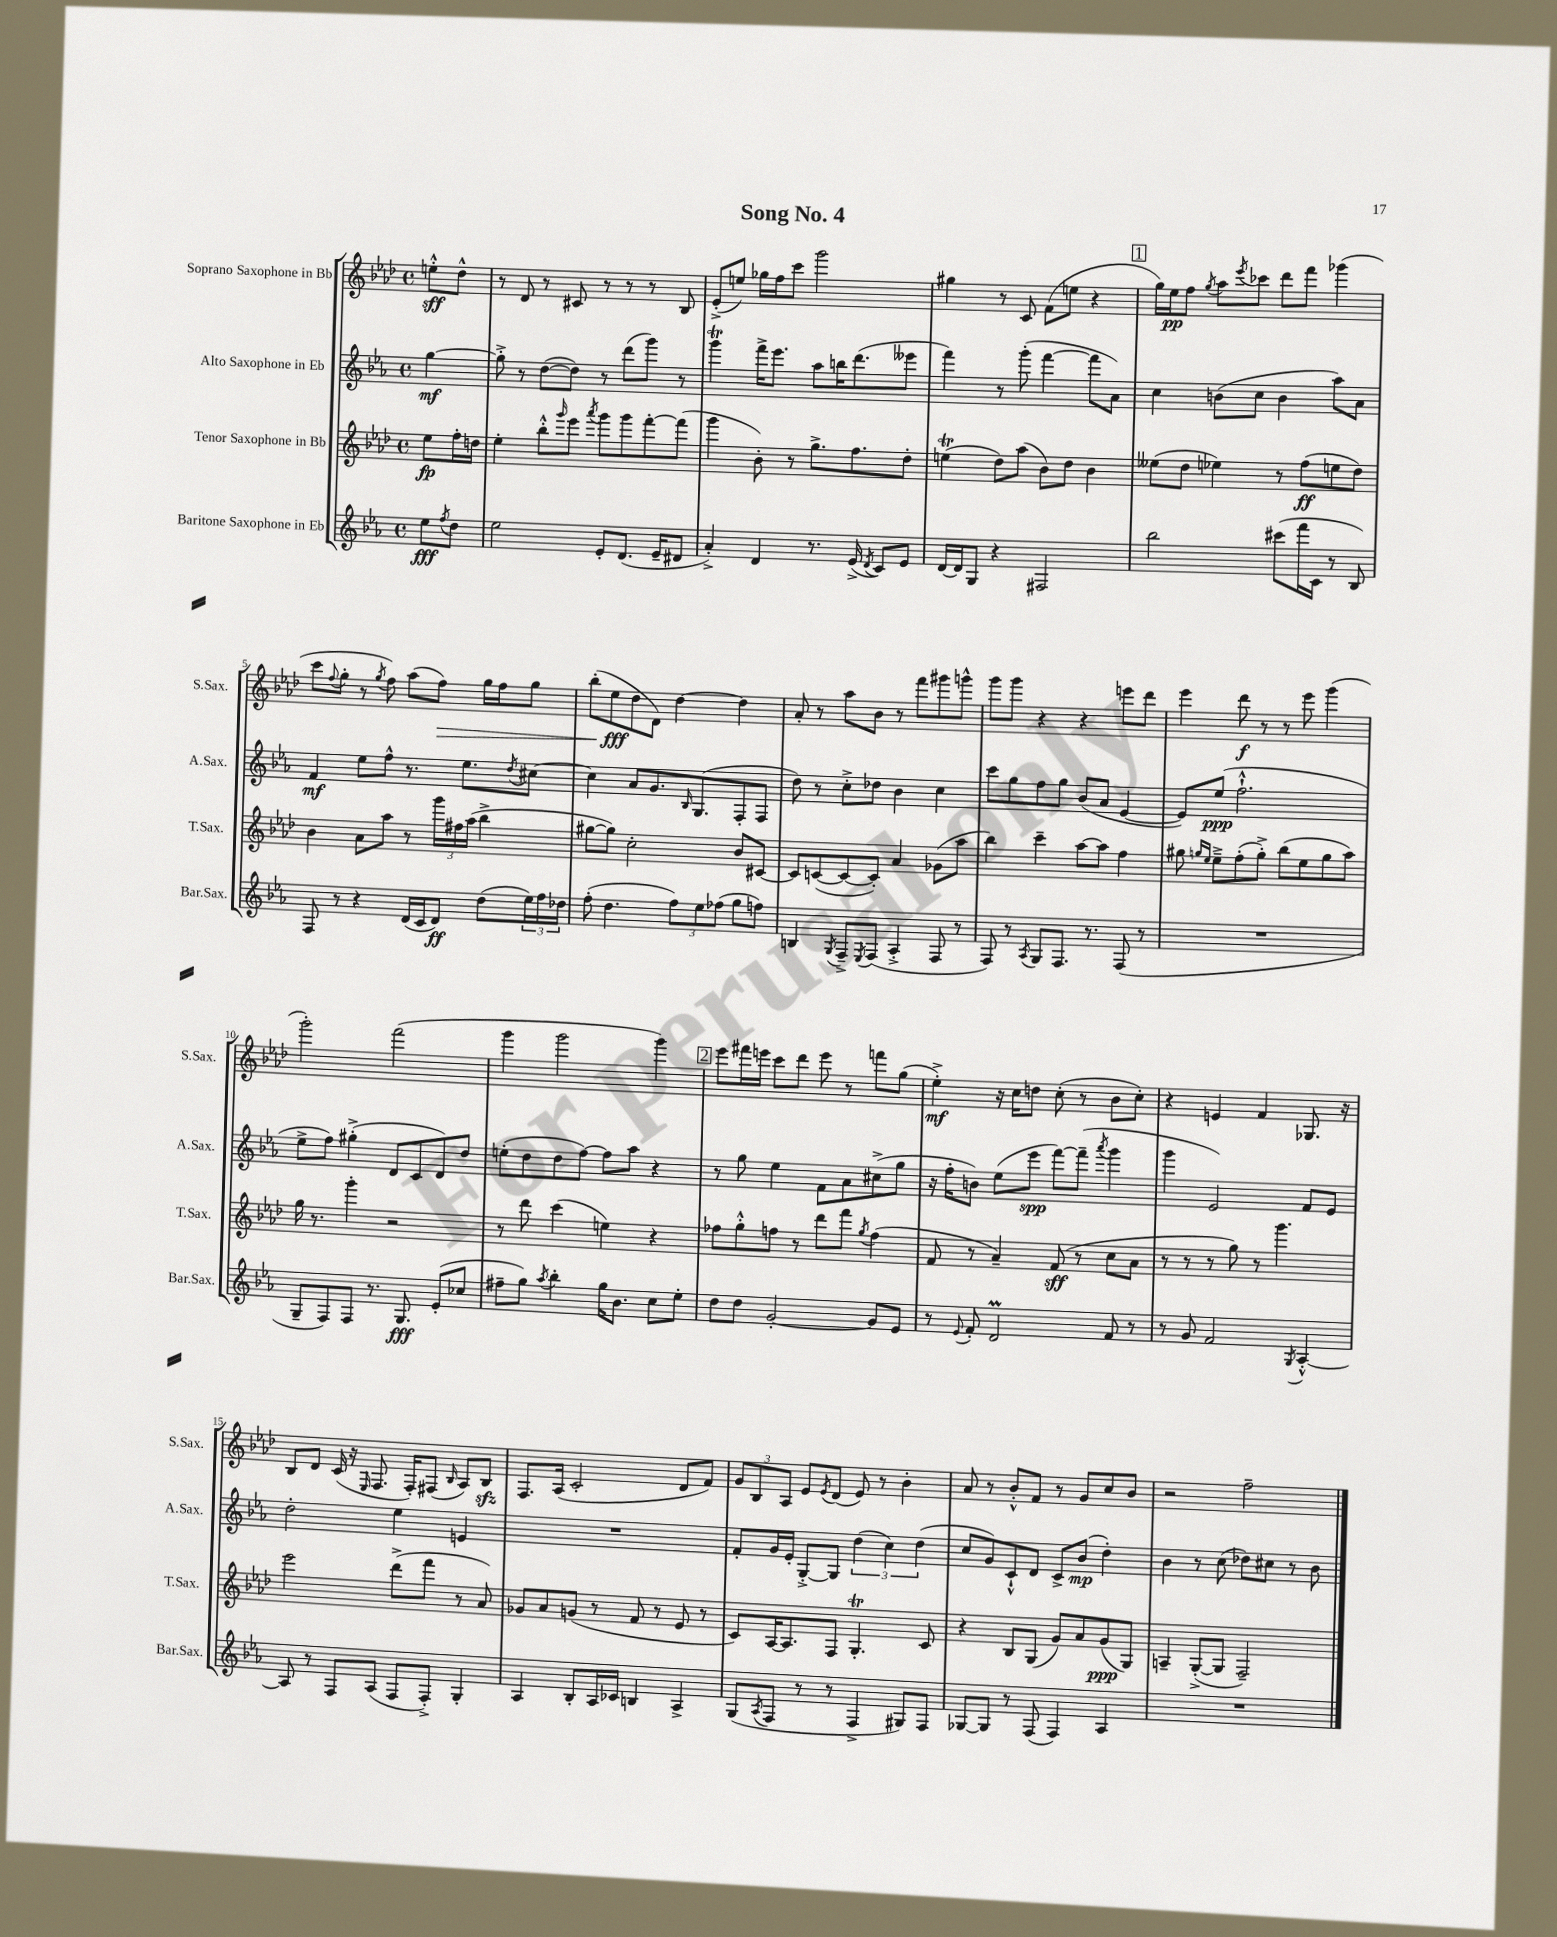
\header { title = "Song No. 4" }
<<
\new StaffGroup <<
\new Staff = "s0" \with { instrumentName = "Soprano Saxophone in Bb" shortInstrumentName = "S.Sax." } {
    \clef treble \key aes \major \defaultTimeSignature \time 4/4 \partial 4
    e''8-.-^\sff des''8-^ |
    r8 des'8 r8 cis'8 r8 r8 r8 bes8 |
    ees'8-.->( e''8) ges''16 f''16 c'''8 g'''2 |
    gis''4 r8 c'8 f'8( e''8 r4 |
    \mark \markup { \box "1" } g''16) ees''16\pp f''8 \acciaccatura { g''8 } aes''8 \acciaccatura { ees'''8 } ces'''8 des'''8 f'''8 ges'''4( |
    c'''8 \appoggiatura { f''8 } g''8-. r8 \acciaccatura { g''8 } f''8) aes''8( f''8\>) g''16 f''16 g''8 |
    bes''8-.( ees''8\fff\! des''8 des'8) des''4~ des''4 |
    aes'8-. r8 aes''8 bes'8 r8 f'''8 gis'''8 g'''8-^ |
    g'''8 g'''8 r4 r4 e'''8 des'''8 |
    ees'''4 des'''8\f r8 r8 ees'''8 g'''4( |
    g'''2-.) f'''2( |
    g'''4 g'''2 g'''4) |
    \mark \markup { \box "2" } ees'''8 fis'''16 e'''16 c'''8 des'''8 e'''8 r8 f'''8 g''8( |
    ees''4-.->\mf) r16 c''16 d''8 c''8-.( r8 bes'8 c''8-.) |
    r4 e'4 f'4 ges8. r16 |
    bes8 des'8 c'16( r16 \grace { ees16 } f8. f16-.) fis8( \grace { bes16 } aes8) bes8\sfz |
    f8. aes16( c'2-. des'8 f'8) |
    \tuplet 3/2 { g'8 bes8 aes8 } ees'8 \acciaccatura { ees'8 } des'8( ees'8) r8 bes'4-. |
    aes'8 r8 bes'8-.-^ f'8 r8 g'8 c''8 bes'8 |
    r2 f''2-- \bar "|." |
}
\new Staff = "s1" \with { instrumentName = "Alto Saxophone in Eb" shortInstrumentName = "A.Sax." } {
    \clef treble \key ees \major \defaultTimeSignature \time 4/4 \partial 4
    g''4~\mf |
    g''8-.-> r8 d''8~( d''8) r8 d'''8( g'''8) r8 |
    g'''4\trill f'''16-> ees'''8. aes''8 b''16 d'''8.( eeses'''8 |
    f'''4) r8 g'''8-.( f'''4~ f'''8 aes'8) |
    \mark \markup { \box "1" } c''4 b'8( c''8 b'4 aes''8) aes'8 |
    f'4\mf ees''8 f''8-^ r8. ees''8. \acciaccatura { d''8 } cis''8~ |
    cis''4 aes'8 g'8. \grace { bes16 } g8.( f8-. f8 |
    d''8) r8 c''8-.-> des''8 bes'4 c''4 |
    c'''8 g''8 f''8 g''8 bes'8( aes'8 ees'4~ |
    ees'8) ees''8\ppp( f''2.-!-^ |
    ees''8-> f''8) gis''4-.->( d'8 c'8 d'8) d''8 |
    e''8-.( d''8 d''8 f''8~) f''8 aes''8 r4 |
    \mark \markup { \box "2" } r8 g''8 ees''4 f'8 aes'8 cis''8->( g''8 |
    r16 f''16-. b'8) ees''8( ees'''8\spp f'''8~) f'''8--( \acciaccatura { aes'''8 } g'''4 |
    g'''4 ees'2) f'8 ees'8 |
    d''2-. ees''4 e'4 |
    R1 |
    f'8-. g'16 ees'16-. g8~-.-> g8 \tuplet 3/2 { d''4( c''4) d''4( } |
    c''8 g'8) c'8-!-^ d'8 c'8-> bes'8\mp( d''4-.) |
    bes'4 r8 c''8( des''8) cis''8 r8 bes'8 \bar "|." |
}
\new Staff = "s2" \with { instrumentName = "Tenor Saxophone in Bb" shortInstrumentName = "T.Sax." } {
    \clef treble \key aes \major \defaultTimeSignature \time 4/4 \partial 4
    ees''8\fp f''16-. d''16 |
    ees''4-. bes''8-.-^ \grace { g'''16 } ees'''8 \acciaccatura { aes'''8 } g'''8 g'''8 f'''8~-. f'''8( |
    g'''4 bes'8-.) r8 g''8.-> f''8. des''8-. |
    e''4\trill( des''8) aes''8( bes'8) des''8 bes'4 |
    \mark \markup { \box "1" } eeses''8( des''8 ees''4) r8 f''8\ff( e''8 des''8) |
    bes'4 aes'8 aes''8 r8 \tuplet 3/2 { g'''16 fis''16 aes''16( } bes''4-> |
    gis''8~ gis''8) c''2-. bes'8 cis'8~ |
    cis'8 c'8~( c'8~ c'8-.) aes'4 ges'8( aes''8 |
    bes''4) c'''4-- aes''8~ aes''8 f''4 |
    gis''8 \grace { g''16 ees''16 } ees''8---> f''8-.( g''8-.->) bes''8( ees''8 g''8 aes''8) |
    g''16 r8. g'''4-. r2 |
    r8 des'''8 c'''4( e''4) r4 |
    \mark \markup { \box "2" } fes''8 g''8-.-^ f''8 r8 des'''8 f'''8 \acciaccatura { g''8 } f''4( |
    f'8 r8 aes'4--) f'8\sff( r8 c''8 aes'8 |
    r8 r8 r8 g''8) r8 g'''4. |
    ees'''2 des'''8->( f'''8 r8 aes'8) |
    ges'8 aes'8 g'8( r8 f'8 r8 ees'8 r8 |
    c'8) aes16~ aes8. f8 g4.-.\trill c'8 |
    r4 bes8 g8( g'8) aes'8 g'8\ppp( g8) |
    a4-- g8~-.->( g8 f2--) \bar "|." |
}
\new Staff = "s3" \with { instrumentName = "Baritone Saxophone in Eb" shortInstrumentName = "Bar.Sax." } {
    \clef treble \key ees \major \defaultTimeSignature \time 4/4 \partial 4
    ees''8\fff \acciaccatura { f''8 } d''8 |
    ees''2 ees'8-. d'8.( ees'16-- dis'8 |
    aes'4-.->) d'4 r8. ees'16->( \acciaccatura { d'8 } c'8) ees'8 |
    d'16~ d'16 g8 r4 fis2 |
    \mark \markup { \box "1" } bes''2 cis'''8( f'''16 c'16 r8 bes8) |
    f8 r8 r4 d'16( c'16 d'8\ff) d''8( \tuplet 3/2 { ees''16) f''16 des''16 } |
    f''8-.( d''4. \tuplet 3/2 { f''8) ees''8 fes''8( } g''8 f''8) |
    b4 \acciaccatura { g8 } f8---> \acciaccatura { ees8 } f8( aes4-.-> f8 r8 |
    f8) r8 \acciaccatura { aes8 } g8 f8. r8. f8( r8 |
    R1 |
    g8-- f8) f8 r8. g8.\fff ees'8-.( ces''8 |
    fis''8-- g''8) \acciaccatura { aes''8 } bes''4-. g''16 bes'8. c''8 ees''8-. |
    \mark \markup { \box "2" } d''8 d''8 g'2~-. g'8 ees'8 |
    r8 \appoggiatura { ees'8 } f'8-. d'2\prall f'8 r8 |
    r8 g'8 f'2 \acciaccatura { g8 } aes4~-.-^ |
    aes8 r8 f8 aes8( f8 f8-.->) g4-. |
    aes4 bes8-. aes16 ces'16 b4 aes4-> |
    g8( \acciaccatura { aes8 } f8 r8 r8 f4-> gis8) f8 |
    ges8~ ges8 r8 f8( f4) aes4 |
    R1 \bar "|." |
}
>>
>>
